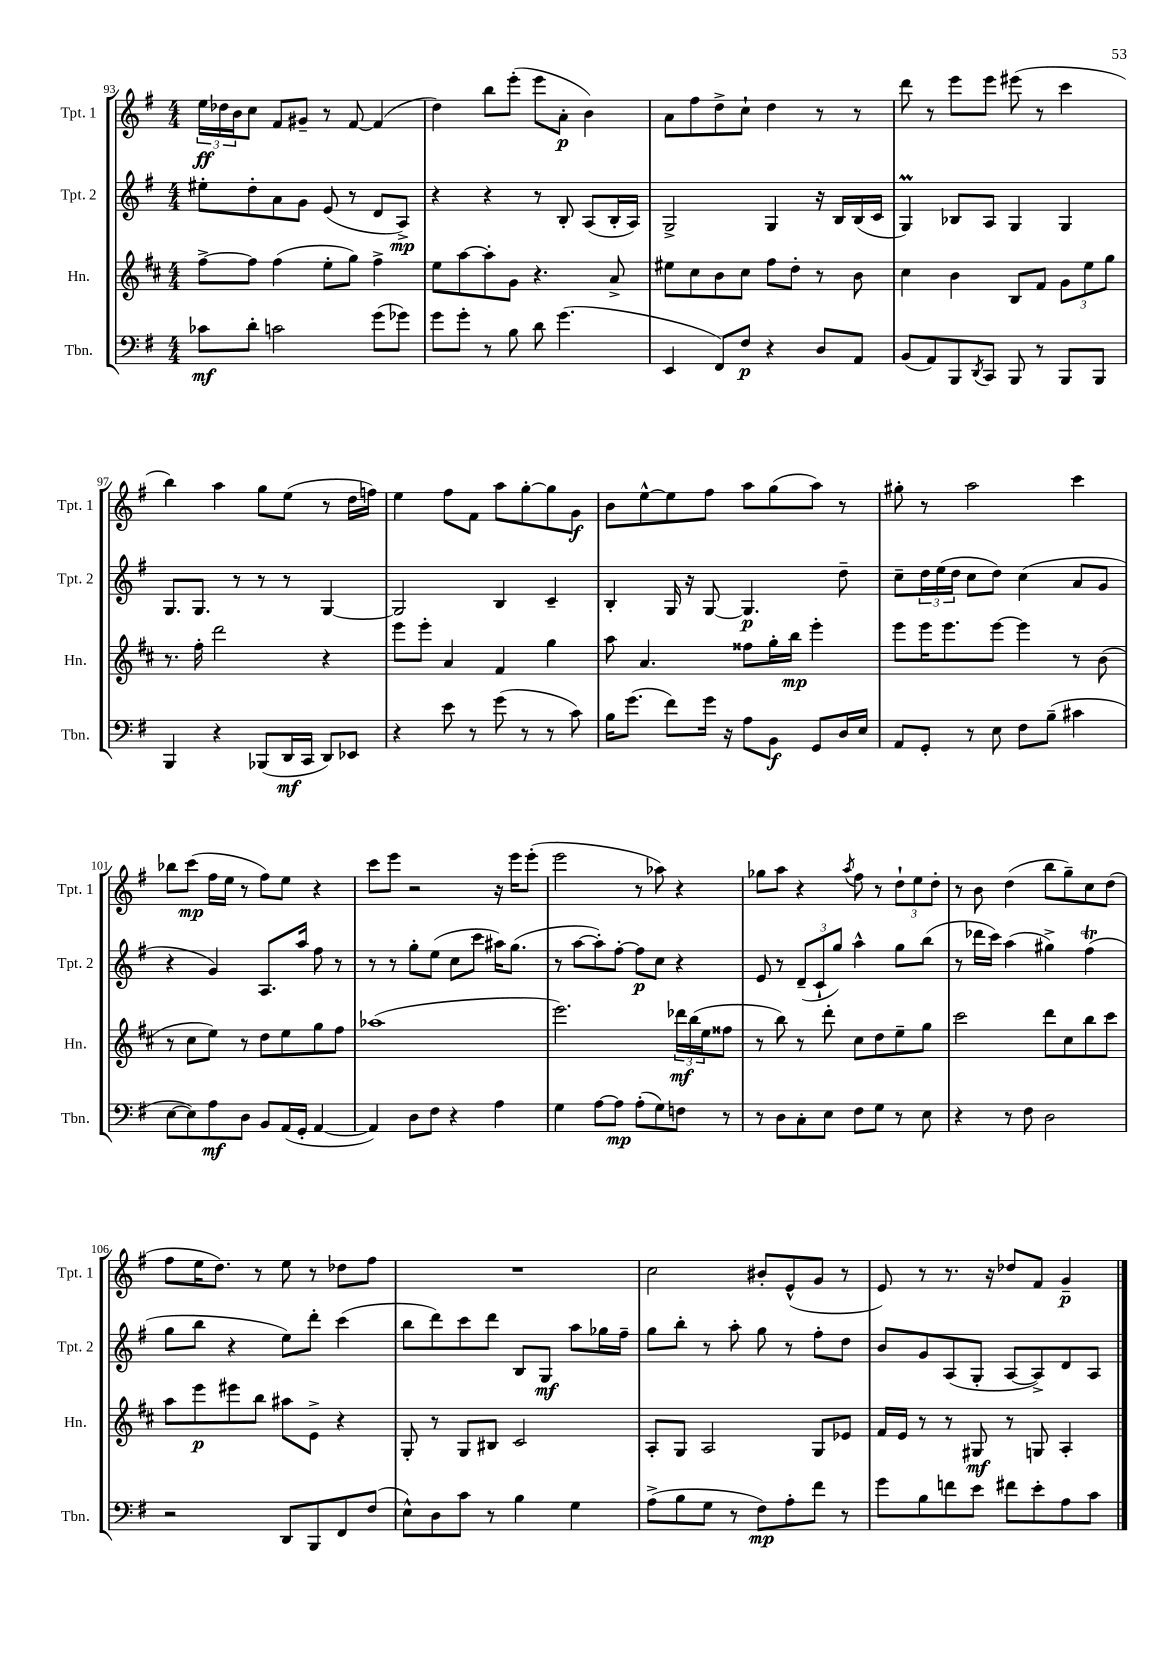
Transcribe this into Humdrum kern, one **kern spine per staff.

**kern	**dynam	**kern	**dynam	**kern	**dynam	**kern	**dynam
*part4	*part4	*part3	*part3	*part2	*part2	*part1	*part1
*staff4	*staff4	*staff3	*staff3	*staff2	*staff2	*staff1	*staff1
*I"Tbn.	*	*I"Hn.	*	*I"Tpt. 2	*	*I"Tpt. 1	*
*I'Tbn.	*	*I'Hn.	*	*I'Tpt. 2	*	*I'Tpt. 1	*
*clefF4	*	*clefG2	*	*clefG2	*	*clefG2	*
*k[f#]	*	*k[f#c#]	*	*k[f#]	*	*k[f#]	*
*M4/4	*	*M4/4	*	*M4/4	*	*M4/4	*
=93	=93	=93	=93	=93	=93	=93	=93
8c-X\L	mf	[8ff#^\L	.	8ee#X'\L	.	24ee\LL	ff
.	.	.	.	.	.	24dd-X\	.
.	.	.	.	.	.	24b\J	.
8d'\J	.	8ff#\J]	.	8dd'\	.	8cc\J	.
2cn\	.	(4ff#\	.	8a\	.	8f#/L	.
.	.	.	.	8g\J	.	8g#X~/J	.
.	.	8ee'\L	.	(8e/	.	8r	.
.	.	8gg\J)	.	8r	.	[8f#/	.
(8g\L	.	4ff#^\	.	8d/L	.	(4f#/]	.
8g-X\J)	.	.	.	8A^/J)	mp	.	.
=94	=94	=94	=94	=94	=94	=94	=94
8g\L	.	8ee\L	.	4r	.	4dd\)	.
8g'\J	.	[8aa\	.	.	.	.	.
8r	.	8aa'\]	.	4r	.	8bb\L	.
8B\	.	8g\J	.	.	.	(8eee'\J	.
8d\	.	4.r	.	8r	.	8eee\L	.
(4.g\	.	.	.	8B'/	.	8a'\J	p
.	.	.	.	(8A/L	.	4b\)	.
.	.	8a^/	.	16B'/L	.	.	.
.	.	.	.	16A/JJ)	.	.	.
=95	=95	=95	=95	=95	=95	=95	=95
4EE/	.	8ee#X\L	.	2G^/	.	8a\L	.
.	.	8cc#\	.	.	.	8ff#\	.
8FF#/L)	.	8b\	.	.	.	8dd^\	.
8F#/J	p	8cc#\J	.	.	.	8cc`\J	.
4r	.	8ff#\L	.	4G/	.	4dd\	.
.	.	8dd'\J	.	.	.	.	.
8D/L	.	8r	.	16r	.	8r	.
.	.	.	.	16B/LL	.	.	.
8AA/J	.	8b\	.	(16B/	.	8r	.
.	.	.	.	16c/JJ	.	.	.
=96	=96	=96	=96	=96	=96	=96	=96
(8BB/L	.	4cc#\	.	4GM/)	.	8ddd\	.
8AA/)	.	.	.	.	.	8r	.
8BBB/	.	4b\	.	8B-X/L	.	8eee\L	.
8qDD/	.	.	.	.	.	.	.
8CC/J	.	.	.	8A/J	.	8eee\J	.
8BBB/	.	8B/L	.	4G/	.	(8eee#X\	.
8r	.	8f#/J	.	.	.	8r	.
8BBB/L	.	12g\L	.	4G/	.	4ccc\	.
.	.	12ee\	.	.	.	.	.
8BBB/J	.	.	.	.	.	.	.
.	.	12gg\J	.	.	.	.	.
!!LO:LB:g=z
=97	=97	=97	=97	=97	=97	=97	=97
4BBB/	.	8.r	.	8.G/L	.	4bb\)	.
.	.	16ff#'\	.	8.G/J	.	.	.
4r	.	2ddd\	.	.	.	4aa\	.
.	.	.	.	8r	.	.	.
(8BBB-X/L	.	.	.	8r	.	8gg\L	.
16DD/L	mf	.	.	8r	.	(8ee\J	.
16CC/JJ	.	.	.	.	.	.	.
8DD/L)	.	4r	.	[4G/	.	8r	.
8EE-X/J	.	.	.	.	.	16dd\LL	.
.	.	.	.	.	.	16ffn\JJ)	.
=98	=98	=98	=98	=98	=98	=98	=98
4r	.	8eee\L	.	2G/]	.	4ee\	.
.	.	8eee'\J	.	.	.	.	.
8e\	.	4a/	.	.	.	8ff#\L	.
8r	.	.	.	.	.	8f#\J	.
(8g\	.	4f#/	.	4B/	.	8aa\L	.
8r	.	.	.	.	.	[8gg'\	.
8r	.	4gg\	.	4c~/	.	8gg\]	.
8c\)	.	.	.	.	.	8g\J	f
=99	=99	=99	=99	=99	=99	=99	=99
16B\KL	.	8aa\	.	4B'/	.	8b\L	.
(8.g\J	.	.	.	.	.	.	.
.	.	4.a/	.	.	.	[8ee^^\	.
8f#\L)	.	.	.	16G/	.	8ee\]	.
.	.	.	.	16r	.	.	.
16g\Jk	.	.	.	[8G/	.	8ff#\J	.
16r	.	.	.	.	.	.	.
8A\L	.	8ff##X\L	.	4.G/]	p	8aa\L	.
8BB\J	f	16gg'\L	.	.	.	(8gg\	.
.	.	16bb\JJ	mp	.	.	.	.
8GG/L	.	4eee'\	.	.	.	8aa\J)	.
16D/L	.	.	.	8dd~\	.	8r	.
16E/JJ	.	.	.	.	.	.	.
=100	=100	=100	=100	=100	=100	=100	=100
8AA/L	.	8eee\L	.	8cc~\L	.	8gg#X'\	.
8GG'/J	.	16eee\K	.	24dd\L	.	8r	.
.	.	.	.	(24ee\	.	.	.
.	.	8.eee\	.	.	.	.	.
.	.	.	.	24dd\JJ	.	.	.
8r	.	.	.	8cc\L	.	2aa\	.
8E\	.	[8eee\J	.	8dd\J)	.	.	.
8F#\L	.	4eee\]	.	(4cc\	.	.	.
(8B~\J	.	.	.	.	.	.	.
4c#X\	.	8r	.	8a/L	.	4ccc\	.
.	.	(8b\	.	8g/J	.	.	.
!!LO:LB:g=z
=101	=101	=101	=101	=101	=101	=101	=101
[8E\L	.	8r	.	4r	.	8bb-X\L	.
8E\])	.	8cc#\L	.	.	.	(8ccc\J	mp
8A\	mf	8ee\J)	.	4g/)	.	16ff#\LL	.
.	.	.	.	.	.	16ee\JJ	.
8D\J	.	8r	.	.	.	8r	.
8BB/L	.	8dd\L	.	8.A/L	.	8ff#\L)	.
(16AA/L	.	8ee\	.	.	.	8ee\J	.
16GG'/JJ	.	.	.	16aa/Jk	.	.	.
[4AA/	.	8gg\	.	8ff#\	.	4r	.
.	.	8ff#\J	.	8r	.	.	.
=102	=102	=102	=102	=102	=102	=102	=102
4AA/])	.	(1aa-X	.	8r	.	8ccc\L	.
.	.	.	.	8r	.	8eee\J	.
8D\L	.	.	.	8gg'\L	.	2r	.
8F#\J	.	.	.	(8ee\J	.	.	.
4r	.	.	.	8cc\L	.	.	.
.	.	.	.	8ccc\J	.	.	.
4A\	.	.	.	16aa#X\KL)	.	16r	.
.	.	.	.	(8.gg\J	.	16eee\KL	.
.	.	.	.	.	.	(8eee'\J	.
=103	=103	=103	=103	=103	=103	=103	=103
4G\	.	2.eee\)	.	8r	.	2eee\	.
.	.	.	.	[8aa\L	.	.	.
[8A\L	.	.	.	8aa'\])	.	.	.
8A\J]	mp	.	.	[8ff#'\J	.	.	.
(8A'\L	.	.	.	8ff#\L]	p	8r	.
8G\)	.	.	.	8cc\J	.	8aa-X\)	.
8Fn\J	.	24ddd-X\LL	mf	4r	.	4r	.
.	.	(24bb\	.	.	.	.	.
.	.	24ee\J	.	.	.	.	.
8r	.	8ff##X\J	.	.	.	.	.
=104	=104	=104	=104	=104	=104	=104	=104
8r	.	8r	.	8e/	.	8gg-X\L	.
8D\L	.	8bb\)	.	8r	.	8aa\J	.
8C'\	.	8r	.	(12d~/L	.	4r	.
.	.	.	.	12c`/	.	.	.
8E\J	.	8ddd'\	.	.	.	.	.
.	.	.	.	12gg/J)	.	.	.
.	.	.	.	.	.	8qaa/	.
8F#\L	.	8cc#\L	.	4aa^^\	.	8ff#\	.
8G\J	.	8dd\	.	.	.	8r	.
8r	.	8ee~\	.	8gg\L	.	12dd`\L	.
.	.	.	.	.	.	12ee\	.
8E\	.	8gg\J	.	(8bb\J	.	.	.
.	.	.	.	.	.	12dd'\J	.
=105	=105	=105	=105	=105	=105	=105	=105
4r	.	2ccc#\	.	8r	.	8r	.
.	.	.	.	16ddd-X\LL	.	8b\	.
.	.	.	.	16ccc\JJ)	.	.	.
8r	.	.	.	(4aa\	.	(4dd\	.
8F#\	.	.	.	.	.	.	.
2D\	.	8ddd\L	.	4gg#X^\)	.	8bb\L	.
.	.	8cc#\	.	.	.	8gg~\)	.
.	.	8bb\	.	(4ff#t\	.	8cc\	.
.	.	8ccc#\J	.	.	.	(8dd\J	.
!!LO:LB:g=z
=106	=106	=106	=106	=106	=106	=106	=106
2r	.	8aa\L	.	8gg\L	.	8ff#\L	.
.	.	8eee\	p	8bb\J	.	16ee\K	.
.	.	.	.	.	.	8.dd\J)	.
.	.	8eee#X\	.	4r	.	.	.
.	.	8bb\J	.	.	.	8r	.
8DD/L	.	8aa#X\L	.	8ee\L)	.	8ee\	.
8BBB/	.	8e^\J	.	8ddd'\J	.	8r	.
8FF#/	.	4r	.	(4ccc\	.	8dd-X\L	.
(8F#/J	.	.	.	.	.	8ff#\J	.
=107	=107	=107	=107	=107	=107	=107	=107
8E^^\L)	.	8G'/	.	8bb\L	.	1r	.
8D\	.	8r	.	8ddd\)	.	.	.
8c\J	.	8G/L	.	8ccc\	.	.	.
8r	.	8B#X/J	.	8ddd\J	.	.	.
4B\	.	2c#/	.	8B/L	.	.	.
.	.	.	.	8G/J	mf	.	.
4G\	.	.	.	8aa\L	.	.	.
.	.	.	.	16gg-X\L	.	.	.
.	.	.	.	16ff#~\JJ	.	.	.
=108	=108	=108	=108	=108	=108	=108	=108
(8A^\L	.	8A'/L	.	8gg\L	.	2cc\	.
8B\	.	8G/J	.	8bb'\J	.	.	.
8G\J	.	2A/	.	8r	.	.	.
8r	.	.	.	8aa'\	.	.	.
8F#\L)	mp	.	.	8gg\	.	8b#X'/L	.
8A'\	.	.	.	8r	.	(8e^^/	.
8f#\J	.	8G/L	.	8ff#'\L	.	8g/J	.
8r	.	8e-X/J	.	8dd\J	.	8r	.
=109	=109	=109	=109	=109	=109	=109	=109
8g\L	.	16f#/LL	.	8b/L	.	8e/)	.
.	.	16e/JJ	.	.	.	.	.
8B\	.	8r	.	8g/	.	8r	.
8fn\	.	8r	.	(8A/	.	8.r	.
8e\J	.	8G#X/	mf	8G'/J	.	.	.
.	.	.	.	.	.	16r	.
8f#X\L	.	8r	.	[8A/L	.	8dd-X/L	.
8e'\	.	8Gn/	.	8A^/])	.	8f#/J	.
8A\	.	4A'/	.	8d/	.	4g~/	p
8c\J	.	.	.	8A/J	.	.	.
==	==	==	==	==	==	==	==
*-	*-	*-	*-	*-	*-	*-	*-
